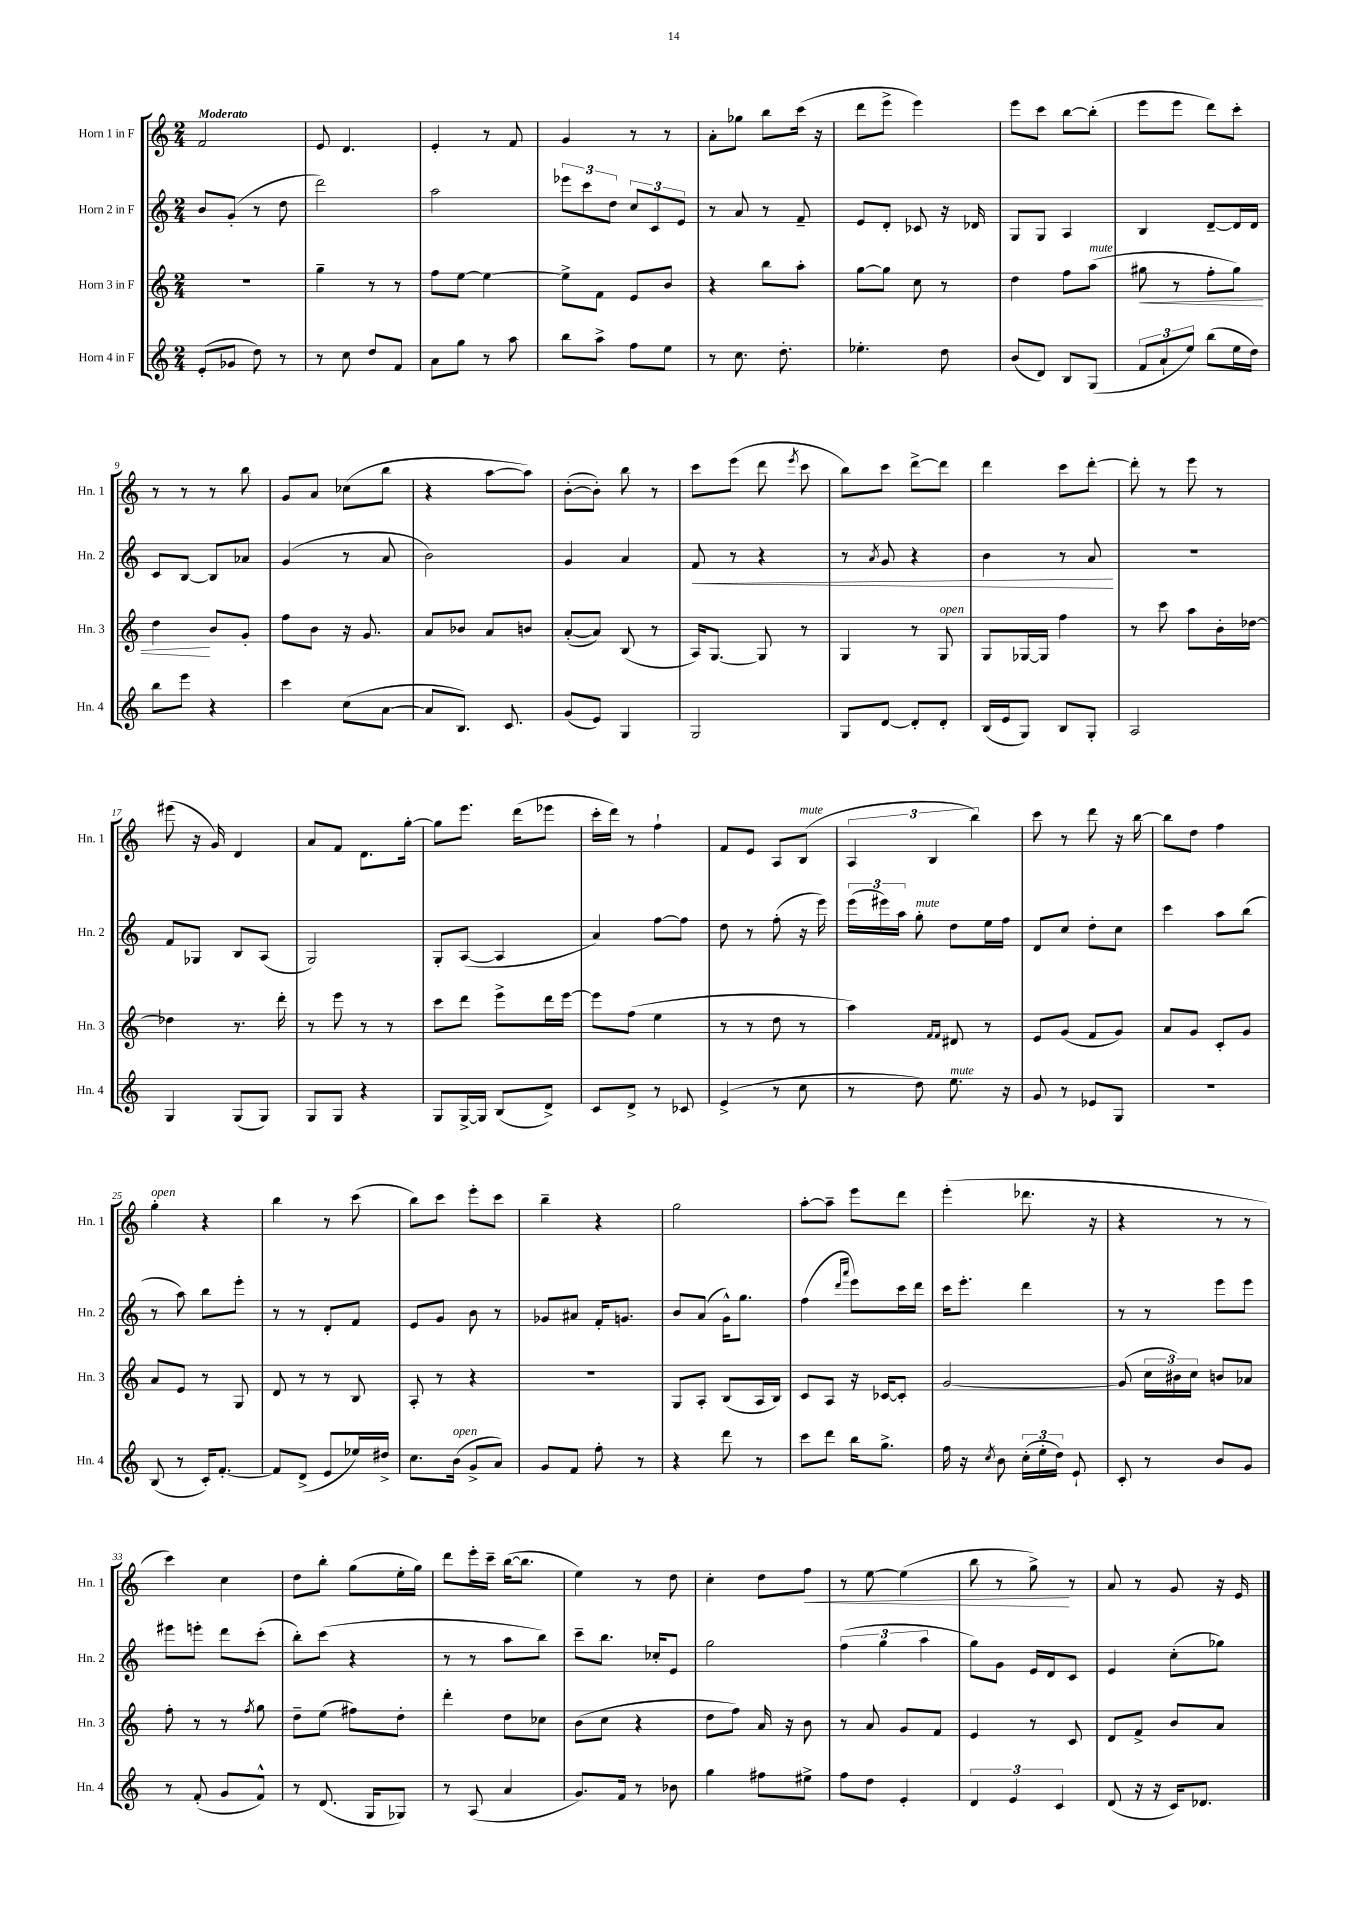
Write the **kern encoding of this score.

**kern	**kern	**kern	**kern
*staff4	*staff3	*staff2	*staff1
*clefG2	*clefG2	*clefG2	*clefG2
*k[]	*k[]	*k[]	*k[]
*M2/4	*M2/4	*M2/4	*M2/4
(8e'	2r	8b	2f
8g-	.	(8g'	.
8dd)	.	8r	.
8r	.	8dd	.
=	=	=	=
8r	4gg~	2ddd)	8e
8cc	.	.	4.d
8dd	8r	.	.
8f	8r	.	.
=	=	=	=
8a	8ff	2aa	4e'
8gg	[8ee	.	.
8r	4ee_	.	8r
8aa	.	.	8f
=	=	=	=
8bb	8ee^]	12eee-	4g
.	.	12ccc	.
8aa^	8f	.	.
.	.	12dd	.
8ff	8e	12cc	8r
.	.	12c	.
8ee	8b	.	8r
.	.	12e	.
=	=	=	=
8r	4r	8r	8a'
8.cc	.	8a	8gg-
.	8bb	8r	8bb
8.dd'	.	.	.
.	8aa'	8f~	(16ccc
.	.	.	16r
=	=	=	=
4.ee-'	[8gg	8e	8ddd
.	8gg]	8d'	8eee^
.	8cc	8c-	4eee)
8dd	8r	16r	.
.	.	16d-	.
=	=	=	=
(8b	4dd	8G	8eee
8d)	.	8G	8ccc
8B	8ff	4A	[8bb
(8G	(8aa	.	(8bb']
=	=	=	=
12f	8gg#	4B	8eee
12a`	.	.	.
.	8r	.	8eee
12ee)	.	.	.
(8bb	8ff'	[8d~	8ddd)
16ee	8gg#)	16d]	8ccc'
16dd)	.	16d	.
=	=	=	=
8bb	4dd	8c	8r
8eee	.	[8B	8r
4r	8b	8B]	8r
.	8g'	8a-	8bb
=	=	=	=
4ccc	8ff	(4g	8g
.	8b	.	8a
(8cc	16r	8r	(8cc-
.	8.g	.	.
[8a	.	8a	8bb
=	=	=	=
8a]	8a	2b)	4r
8.B)	8b-	.	.
.	8a	.	[8aa
8.c	.	.	.
.	8b	.	8aa])
=	=	=	=
(8g	([8a'	4g	([8b'
8e)	8a])	.	8b'])
4G	(8B	4a	8bb
.	8r	.	8r
=	=	=	=
2G	16A)	8f	8ccc
.	[8.G	.	.
.	.	8r	(8eee
.	8G]	4r	8ddd
.	.	.	8qeee
.	8r	.	8ccc
=	=	=	=
8G	4G	8r	8bb)
.	.	8qa	.
[8d	.	8g	8ccc
8d']	8r	4r	[8ddd^
8d'	8G	.	8ddd]
=	=	=	=
(16B	8G	4b	4ddd
16e	.	.	.
8G)	[16G-	.	.
.	16G-]	.	.
8B	4ff	8r	8ccc
8G'	.	8a	[8ddd'
=	=	=	=
2A	8r	2r	8ddd']
.	8ccc	.	8r
.	8aa	.	8eee
.	16b'	.	8r
.	[16dd-	.	.
=	=	=	=
4G	4dd-]	8f	(8eee#
.	.	8G-	16r
.	.	.	16g)
(8G	8.r	8B	4d
8G)	.	(8A	.
.	16ddd'	.	.
=	=	=	=
8G	8r	2G)	8a
8G	8eee	.	8f
4r	8r	.	8.d
.	8r	.	.
.	.	.	[16gg'
=	=	=	=
8G	8ccc	8G'	8gg]
[16G^	8ddd	([8A	8.eee
16G]	.	.	.
(8B	8eee^	4A]	.
.	.	.	(16ddd
8d^)	16ddd	.	8eee-
.	[16eee	.	.
=	=	=	=
8c	8eee]	4a)	16ccc'
.	.	.	16ddd)
8d^	(8ff	.	8r
8r	4ee	[8ff	4ff`
8c-	.	8ff]	.
=	=	=	=
(4e^	8r	8dd	8f
.	8r	8r	8e
8r	8dd	(8ff'	8A
8cc	8r	16r	(8B
.	.	16eee)	.
=	=	=	=
8r	4aa)	(24eee	6A
.	.	24eee#)	.
.	.	24aa	.
8dd)	.	8gg'	.
.	.	.	6B
.	16qqf	.	.
.	16qqf	.	.
8.ee	8d#	8dd	.
.	.	.	6bb)
.	8r	16ee	.
16r	.	16ff	.
=	=	=	=
8g	8e	8d	8ccc
8r	(8g	8cc	8r
8e-	8f	8dd'	8ddd
8G	8g)	8cc	16r
.	.	.	[16bb
=	=	=	=
2r	8a	4ccc	8bb]
.	8g	.	8dd
.	8c'	8aa	4ff
.	8g	(8bb	.
=	=	=	=
(8B	8a	8r	4gg'
8r	8e	8aa)	.
16c')	8r	8bb	4r
[8.f'	.	.	.
.	8G	8eee'	.
=	=	=	=
8f]	8d	8r	4bb
(8d^	8r	8r	.
8e	8r	8d'	8r
16ee-)	8B	8f	(8ccc
16dd#^	.	.	.
=	=	=	=
8.cc	8A'	8e	8bb)
.	8r	8g	8ccc
(16b	.	.	.
8g^	4r	8b	8eee'
8a)	.	8r	8ccc
=	=	=	=
8g	2r	8g-	4bb~
8f	.	8a#	.
8ff'	.	16f'	4r
.	.	8.g	.
8r	.	.	.
=	=	=	=
4r	8G	8b	2gg
.	8A'	(8a	.
8ddd	(8B	16g^^)	.
.	.	8.gg	.
8r	16A	.	.
.	16B)	.	.
=	=	=	=
8ccc	8c	(4ff	[8aa'
8ddd	8A	.	8aa~]
.	.	16qqddd	.
.	.	16qqaaa	.
16bb	16r	8eee)	8eee
8.gg^	[16c-	.	.
.	8c-']	16ccc	8ddd
.	.	16ddd	.
=	=	=	=
16ff	[2g	16ccc	(4eee'
16r	.	8.eee'	.
8qcc	.	.	.
8b	.	.	.
(24cc'	.	4ddd	8.ddd-
24ee'	.	.	.
24dd)	.	.	.
8e`	.	.	.
.	.	.	16r
=	=	=	=
8c'	(8g]	8r	4r
8r	24cc	8r	.
.	24b#)	.	.
.	24cc	.	.
8b	8b	8eee	8r
8g	8a-	8eee	8r
=	=	=	=
8r	8ff'	8eee#	4ccc)
(8f'	8r	8eee'	.
8g	8r	8ddd	4cc
.	8qff	.	.
8f^^)	8gg	(8ccc'	.
=	=	=	=
8r	8dd~	8bb')	8dd
(8.d	(8ee	(8ccc	8bb'
.	8ff#)	4r	(8gg
16G	.	.	.
8G-)	8dd'	.	16ee'
.	.	.	16gg)
=	=	=	=
8r	4ddd'	8r	8ddd
(8A	.	8r	16eee'
.	.	.	16ccc~
4a	8dd	8aa	([16bb
.	.	.	8.bb]
.	8cc-	8bb)	.
=	=	=	=
8.g)	(8b	8ccc~	4ee)
.	8cc	8.bb	.
16f	.	.	.
8r	4r	.	8r
.	.	16cc-'	.
8b-	.	8e	8dd
=	=	=	=
4gg	8dd	2gg	4cc'
.	8ff)	.	.
8ff#	16a	.	8dd
.	16r	.	.
8ee#^	8b	.	8ff
=	=	=	=
8ff	8r	(6ff	8r
8dd	8a	.	[8ee
.	.	6gg	.
4e'	8g	.	(4ee]
.	.	6aa	.
.	8f	.	.
=	=	=	=
6d	4e	8gg)	8bb
.	.	8g	8r
6e	.	.	.
.	8r	16e	8gg^)
.	.	16d	.
6c	.	.	.
.	8c	8c	8r
=	=	=	=
(8d	8d	4e	8a
16r	8f^	.	8r
16r	.	.	.
16c)	8b	(8cc'	8g
8.d-	.	.	.
.	8a	8gg-)	16r
.	.	.	16e
==	==	==	==
*-	*-	*-	*-
